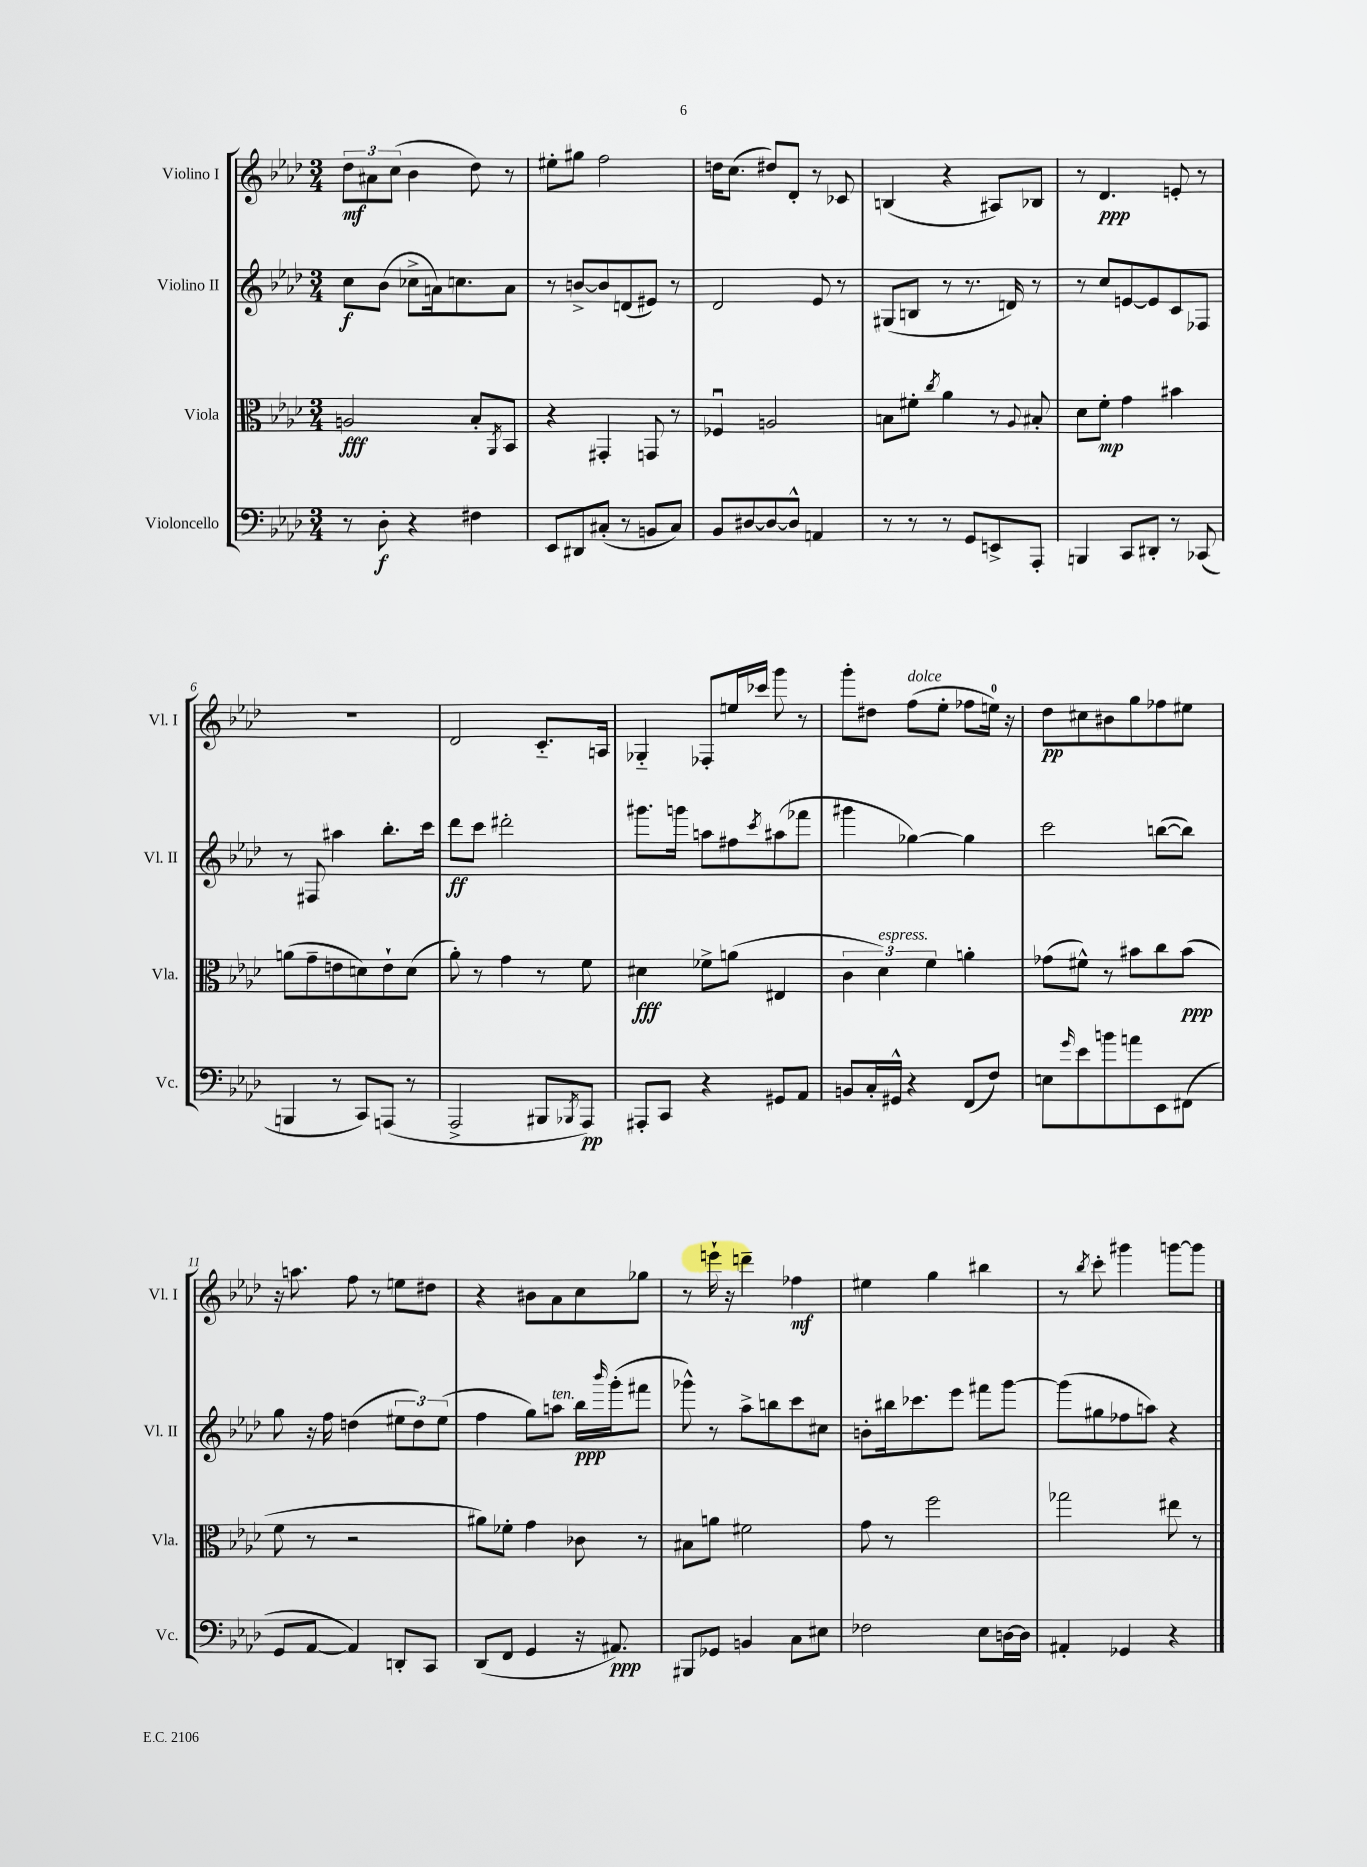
<<
\new StaffGroup <<
\new Staff = "s0" \with { instrumentName = "Violino I" shortInstrumentName = "Vl. I" } {
    \clef treble \key aes \major \numericTimeSignature \time 3/4
    \tuplet 3/2 { des''8\mf ais'8 c''8( } bes'4 des''8) r8 |
    eis''8-. gis''8 f''2 |
    d''16 c''8.( dis''8) des'8-. r8 ces'8 |
    b4( r4 ais8) bes8 |
    r8 des'4.\ppp e'8-. r8 |
    R2. |
    des'2 c'8.-_ a16 |
    ges4-_ fes8-. e''16 ces'''16 g'''8 r8 |
    g'''8-. dis''8 f''8^\markup { \italic "dolce" }( ees''8-. fes''8 e''16-0) r16 |
    des''8\pp cis''8 bis'8 g''8 fes''8 eis''8 |
    r16 a''8. f''8 r8 e''8 dis''8 |
    r4 bis'8 aes'8 c''8 ges''8 |
    r8 e'''16-! r16 d'''4-- fes''4\mf |
    eis''4 g''4 bis''4 |
    r8 \acciaccatura { bes''8 } c'''8-. gis'''4 g'''8~ g'''8 \bar "|." |
}
\new Staff = "s1" \with { instrumentName = "Violino II" shortInstrumentName = "Vl. II" } {
    \clef treble \key aes \major \numericTimeSignature \time 3/4
    c''8\f bes'8( ces''8-> a'16) c''8. a'8 |
    r8 b'8~-> b'8 d'8( eis'8) r8 |
    des'2 ees'8 r8 |
    gis8( b8 r8 r8. d'16) r8 |
    r8 c''8 e'8~ e'8 c'8 fes8 |
    r8 fis8 ais''4 bes''8.-. c'''16 |
    des'''8\ff c'''8 dis'''2-. |
    gis'''8. g'''16 a''8 fis''8 \acciaccatura { c'''8 } ais''8( fes'''8 |
    gis'''4 ges''4~) ges''4 |
    c'''2 b''8~( b''8) |
    g''8 r16 f''16 d''4( \tuplet 3/2 { eis''8 d''8) eis''8( } |
    f''4 g''8) a''8^\markup { \italic "ten." } bes''16\ppp \grace { bes'''16 } g'''16-.( fis'''8 |
    ges'''8-^) r8 aes''8-> b''8 c'''8 cis''8 |
    b'8-. bis''16 ces'''8. ees'''8 fis'''8 g'''8~ |
    g'''8( gis''8 fes''8 a''8) r4 \bar "|." |
}
\new Staff = "s2" \with { instrumentName = "Viola" shortInstrumentName = "Vla." } {
    \clef alto \key aes \major \numericTimeSignature \time 3/4
    a2\fff bes8-. \acciaccatura { aes,8 } bes,8 |
    r4 gis,4-. g,8 r8 |
    fes4\downbow a2 |
    b8 fis'8-. \acciaccatura { c''8 } aes'4 r8 \appoggiatura { aes8 } bis8-. |
    des'8 f'8-.\mp g'4 bis'4 |
    a'8( g'8-- e'8 d'8) e'8-! d'8( |
    aes'8-.) r8 g'4 r8 f'8 |
    dis'4\fff fes'8-> a'8( eis4 |
    \tuplet 3/2 { c'4 des'4^\markup { \italic "espress." }) f'4 } a'4-. |
    ges'8( fis'8-^) r8 bis'8 c''8 bis'8\ppp( |
    f'8 r8 r2 |
    ais'8) fes'8-. g'4 ces'8 r8 |
    bis8 a'8 fis'2 |
    g'8 r8 f''2 |
    ges''2 eis''8 r8 \bar "|." |
}
\new Staff = "s3" \with { instrumentName = "Violoncello" shortInstrumentName = "Vc." } {
    \clef bass \key aes \major \numericTimeSignature \time 3/4
    r8 des8-.\f r4 fis4 |
    ees,8 dis,8 cis8-.( r8 b,8 cis8) |
    bes,8 dis8~ dis8~ dis8-^ a,4 |
    r8 r8 r8 g,8 e,8-> aes,,8-. |
    b,,4 c,8 dis,8-. r8 ces,8( |
    b,,4 r8 c,8) a,,8( r8 |
    aes,,2-> bis,,8 \acciaccatura { bes,,8 } aes,,8\pp) |
    ais,,8-. c,8 r4 gis,8 aes,8 |
    b,8 c16-. gis,16-^ r4 f,8( f8) |
    e8 \grace { g'16 } ees'8 b'8 a'8 ees,8 fis,8( |
    g,8 aes,8~ aes,4) d,8-. c,8 |
    des,8( f,8 g,4 r16 ais,8.\ppp) |
    bis,,8 ges,8 b,4 c8 eis8 |
    fes2 ees8 d16~ d16 |
    ais,4-. ges,4 r4 \bar "|." |
}
>>
>>
